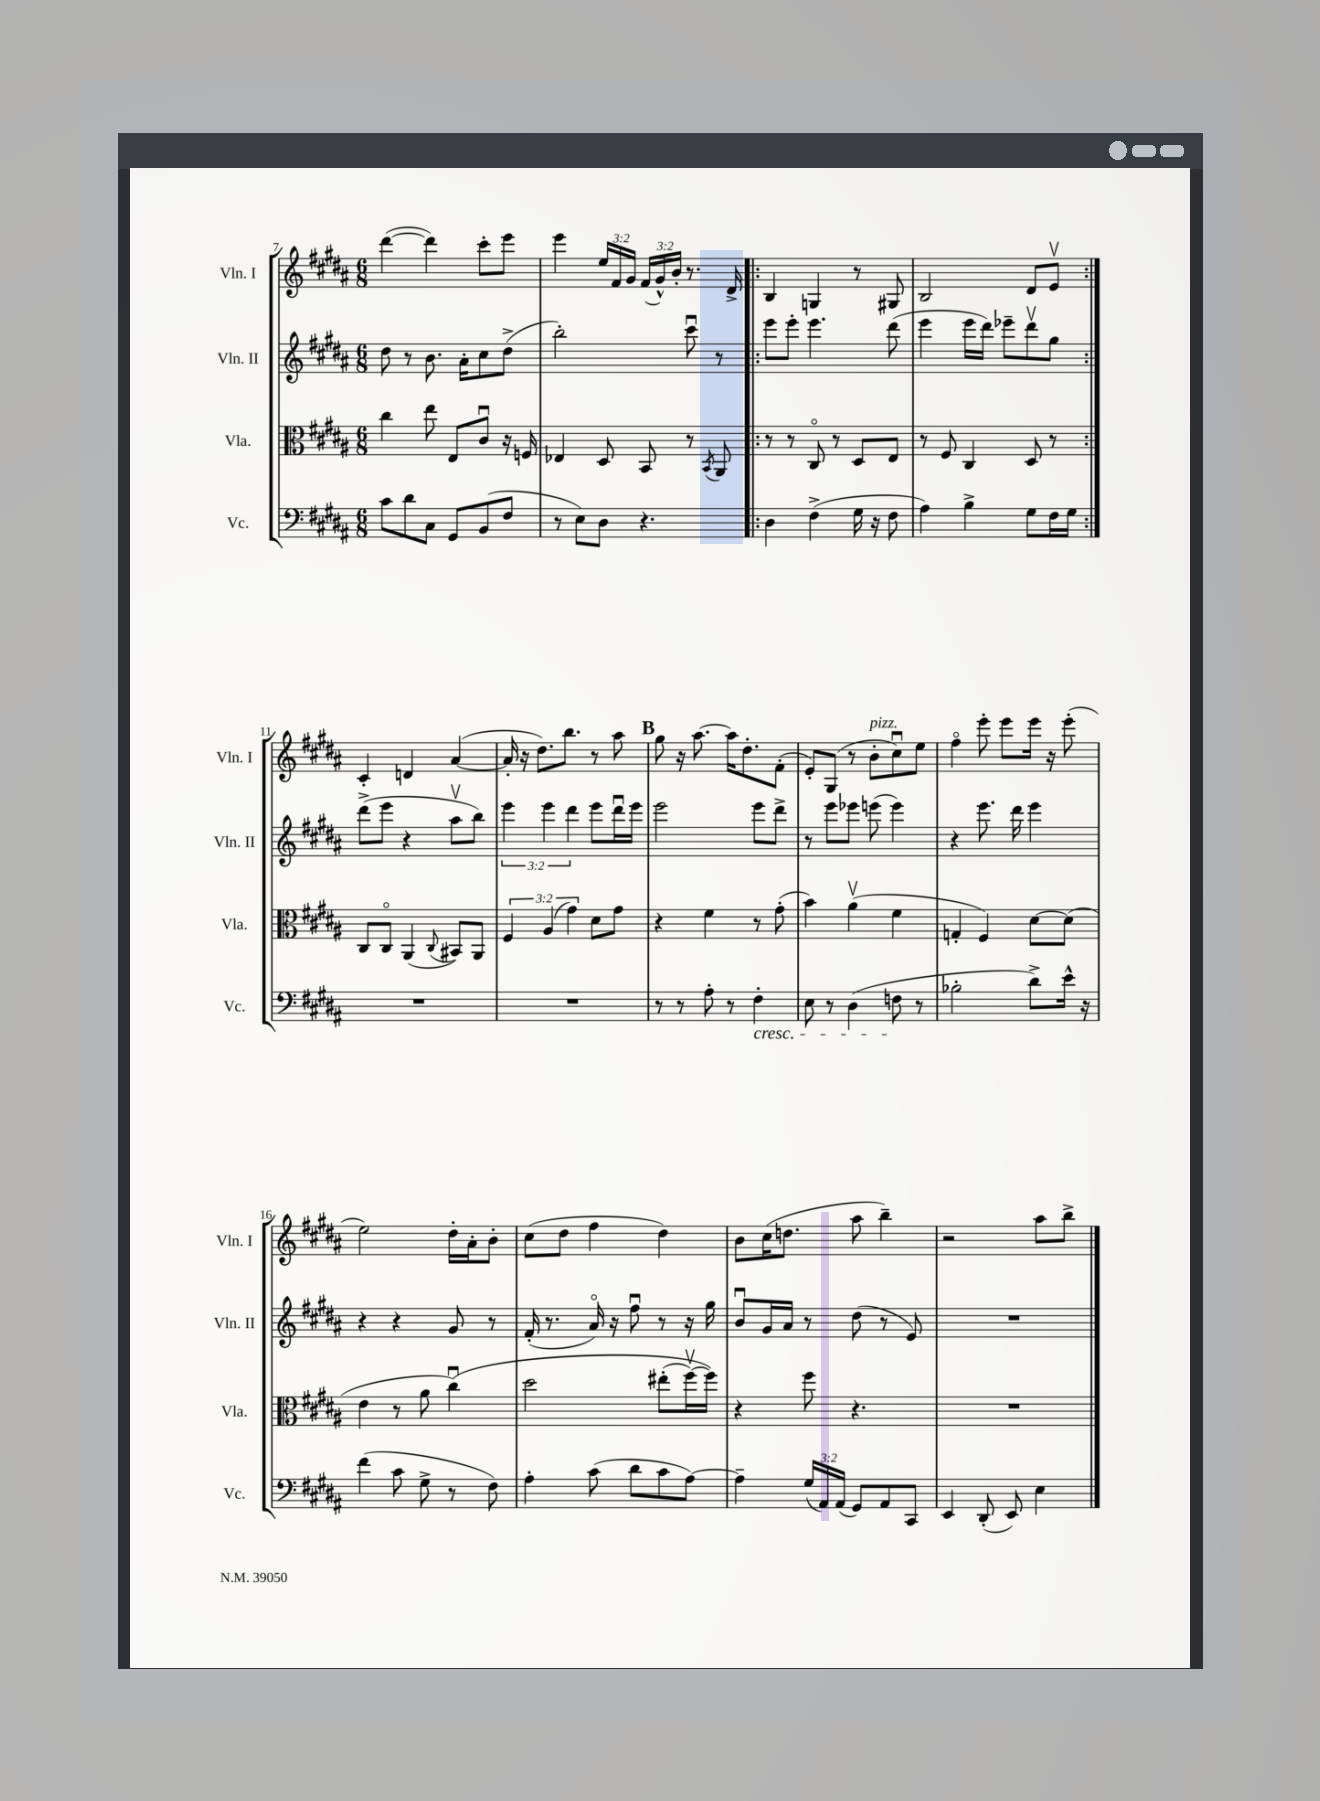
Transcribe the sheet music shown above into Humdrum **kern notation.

**kern	**kern	**kern	**kern
*part4	*part3	*part2	*part1
*staff4	*staff3	*staff2	*staff1
*I"Vc.	*I"Vla.	*I"Vln. II	*I"Vln. I
*I'Vc.	*I'Vla.	*I'Vln. II	*I'Vln. I
*clefF4	*clefC3	*clefG2	*clefG2
*k[f#c#g#d#a#]	*k[f#c#g#d#a#]	*k[f#c#g#d#a#]	*k[f#c#g#d#a#]
*M6/8	*M6/8	*M6/8	*M6/8
=7	=7	=7	=7
8c#\L	4cc#\	8dd#\	([4ddd#\
8d#\	.	8r	.
8C#\J	8ee\	8.b\	4ddd#\])
8GG#/L	8E/L	.	.
.	.	16a#'\KL	.
(8BB/	8c#u/J	8cc#\	8ccc#'\L
8F#/J	16r	(8dd#^\J	8eee\J
.	16Fn/	.	.
=8	=8	=8	=8
8r	4E-X/	2bb'\)	4eee\
8E\L)	.	.	.
8D#\J	8D#/	.	24ee/LL
.	.	.	24f#/
.	.	.	24g#/JJ
4.r	8BB/	.	(24f#/LL
.	.	.	24g#^^/)
.	.	.	24b'/JJ
.	8r	8ccc#u\	8.r
.	8qBB/	.	.
.	8AA#/	8r	.
.	.	.	16d#^/
=9!|:	=9!|:	=9!|:	=9!|:
4D#\	8r	8eee\L	4B/
.	8r	8eee'\J	.
(4F#^\	8C#/	4.eee\	4Gn/
.	8r	.	.
16G#\	8D#/L	.	8r
16r	.	.	.
8F#\	8E/J	(8ddd#\	8G#X/
=10	=10	=10	=10
4A#\)	8r	4eee\	2B/
.	8F#/	.	.
4B^\	4C#/	16eee\LL	.
.	.	16ddd#\JJ)	.
.	.	8eee-X~\L	.
8G#\L	8D#/	8ddd#v\	8d#/L
16F#\L	8r	8gg#\J	8ev/J
16G#\JJ	.	.	.
!!LO:LB:g=z
=11:|!	=11:|!	=11:|!	=11:|!
2.r	8C#/L	(8ddd#^\L	4c#'/
.	8C#/J	8eee\J	.
.	(4AA#/	4r	4dn/
.	8qqC#/	.	.
.	8BB#X/L)	8aa#v\L	([4a#/
.	8AA#/J	8bb\J)	.
=12	=12	=12	=12
2.r	6F#/	6eee\	16a#'/]
.	.	.	16r
.	.	.	8.dd#\L)
.	(6A#/	6eee\	.
.	.	.	8.bb\J
.	6g#\)	6ddd#\	.
.	8d#\L	8eee\L	8r
.	8g#\J	16ddd#u\L	8aa#\
.	.	16eee\JJ	.
!!LO:REH:place=s1:t=B
=13	=13	=13	=13
8r	4r	2eee\	8gg#\
8r	.	.	16r
.	.	.	[8.aa#\
8A#'\	4f#\	.	.
8r	.	.	16aa#\KL]
.	.	.	8.dd#'\
!LO:TX:b:i:t=cresc.	!	!	!
4F#'\	8r	8eee\L	.
.	(8g#'\	8ddd#^\J	(8f#'\J
=14	=14	=14	=14
8E\	4b\)	8r	8e'/L)
8r	.	8eee\L	(8G#/J
(4D#\	(4a#v\	8eee-X\J	8r
!	!	!	!LO:TX:a:i:t=pizz.
.	.	(8eeen\	8b'\L
8Fn\	4f#\	4eee\)	8cc#u\)
8r	.	.	8ee\J
=15	=15	=15	=15
2B-X'\	4Gn'/	4r	4ff#\
.	4F#/)	8.eee\	8eee'\
.	.	.	8eee\L
.	.	16ddd#\	.
8d#^\L)	[8d#\L	4eee\	16eee\Jk
.	.	.	16r
16e^^\Jk	(8d#\J]	.	(8eee'\
16r	.	.	.
!!LO:LB:g=z
=16	=16	=16	=16
(4f#\	4e\	4r	2ee\)
8c#\	8r	4r	.
8G#^\	8a#\	.	.
8r	(4cc#u\)	8g#/	16dd#'\LL
.	.	.	16a#'\J
8F#\)	.	8r	8b'\J
=17	=17	=17	=17
4A#'\	2dd#\	(16f#'/	(8cc#\L
.	.	8.r	.
.	.	.	8dd#\J
(8c#\	.	16a#/)	4ff#\
.	.	16r	.
8d#\L	.	8ff#u\	.
8c#\	(8ee#X'\L	8r	4dd#\)
[8A#\J)	[16ff#v\L)	16r	.
.	16ff#\JJ])	16gg#\	.
=18	=18	=18	=18
4A#~\]	4r	8bu/L	8b\L
.	.	16g#/L	(16cc#\K
.	.	16a#/JJ	8.ddn\J
(24G#/LL	8ff#\	8r	.
24AA#/)	.	.	.
(24AA#/JJ	.	.	.
8GG#/L)	4.r	(8dd#\	8aa#\
8AA#/	.	8r	4bb~\)
8CC#/J	.	8e/)	.
=19	=19	=19	=19
4EE/	2.r	2.r	2r
(8DD#'/	.	.	.
8EE/)	.	.	.
4E\	.	.	8aa#\L
.	.	.	8bb^\J
==	==	==	==
*-	*-	*-	*-
